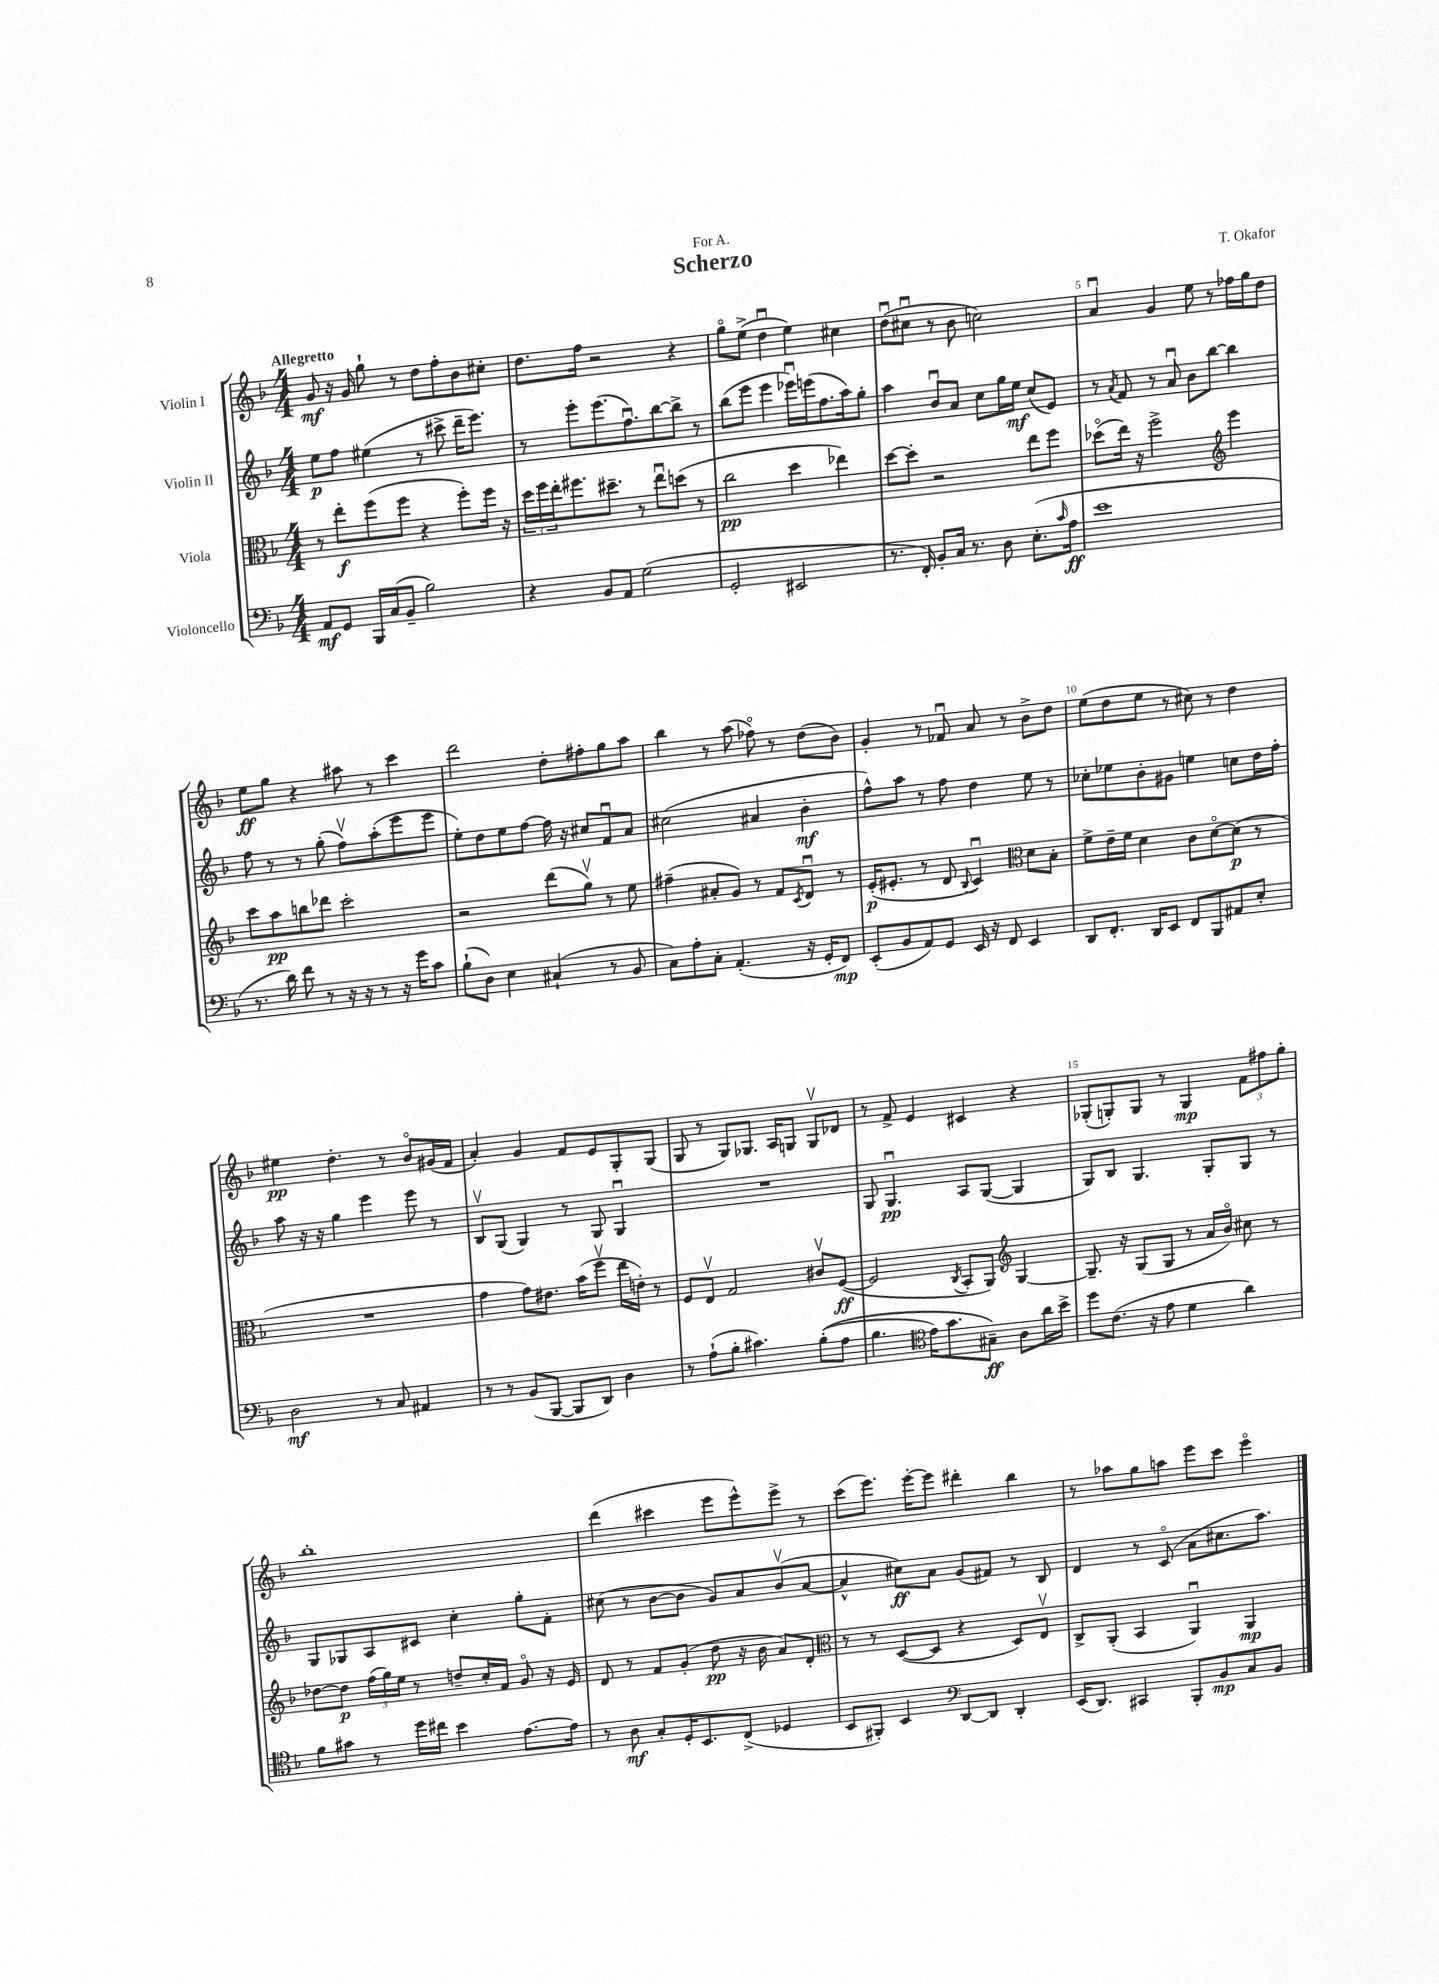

**kern	**dynam	**kern	**dynam	**kern	**dynam	**kern	**dynam
*part4	*part4	*part3	*part3	*part2	*part2	*part1	*part1
*staff4	*staff4	*staff3	*staff3	*staff2	*staff2	*staff1	*staff1
*I"Violoncello	*	*I"Viola	*	*I"Violin II	*	*I"Violin I	*
*clefF4	*	*clefC3	*	*clefG2	*	*clefG2	*
*k[b-]	*	*k[b-]	*	*k[b-]	*	*k[b-]	*
*M4/4	*	*M4/4	*	*M4/4	*	*M4/4	*
=1	=1	=1	=1	=1	=1	=1	=1
!	!	!	!	!	!	!LO:TX:a:B:t=Allegretto	!
8AA/L	mf	8r	.	8ee\L	p	8g/	mf
8GG/J	.	8ee'\L	f	8ff\J	.	16r	.
.	.	.	.	.	.	16g/	.
16BBB-/LL	.	(8ff\	.	(4ee#X\	.	8gg`\	.
(16C/J	.	.	.	.	.	.	.
8BB-~/J	.	8ff\J	.	.	.	8r	.
2B-\)	.	4r	.	8r	.	8dd\L	.
.	.	.	.	8ccc#X^\	.	8ff'\	.
.	.	8ff'\L)	.	16ddd~\KL	.	8b-\	.
.	.	.	.	8.eee\J)	.	.	.
.	.	16ff\Jk	.	.	.	8cc#X'\J	.
.	.	16r	.	.	.	.	.
=2	=2	=2	=2	=2	=2	=2	=2
4r	.	24dd\LL	.	8r	.	8.dd\L	.
.	.	24ff\	.	.	.	.	.
.	.	24ee'\J	.	.	.	.	.
.	.	8.ff#X\	.	8eee'\L	.	.	.
.	.	.	.	.	.	16ff\Jk	.
8BB-/L	.	.	.	(8.eee\	.	2r	.
.	.	8.dd#X~\J	.	.	.	.	.
8AA/J	.	.	.	.	.	.	.
.	.	.	.	8.ffu\)	.	.	.
(2G\	.	8r	.	.	.	.	.
.	.	8eeu\L	.	[8bb-\	.	.	.
.	.	(8ddn\J	.	8bb-^\J]	.	4r	.
.	.	8r	.	8r	.	.	.
=3	=3	=3	=3	=3	=3	=3	=3
2GG'/	.	2cc\	pp	(8bb-\L	.	8gg\L	.
.	.	.	.	8eee\J	.	(8ee^\J	.
.	.	.	.	4eee\	.	4ddu\	.
2EE#X/	.	4dd\	.	16eee-Xu\LL)	.	4ee\)	.
.	.	.	.	(16eeen\J	.	.	.
.	.	.	.	8.ff\	.	.	.
.	.	4ee-X\)	.	.	.	4cc#X\	.
.	.	.	.	16aa\k)	.	.	.
.	.	.	.	8gg'\J	.	.	.
=4	=4	=4	=4	=4	=4	=4	=4
8.r	.	[8dd\L	.	4aa\	.	(8ddu\L	.
.	.	8dd'\J]	.	.	.	8cc#Xu\J	.
16FF'/)	.	.	.	.	.	.	.
8BB-'/L	.	2r	.	8b-u/L	.	8r	.
16C/Jk	.	.	.	8a/J	.	8b-\	.
8.r	.	.	.	.	.	.	.
.	.	.	.	8cc\L	.	2ccn\)	.
8D\	.	.	.	16gg\L	.	.	.
.	.	.	.	16ee\JJ	mf	.	.
(8.E'\L	.	8ee\L	.	(8cc/L	.	.	.
.	.	8ff\J	.	8e/J)	.	.	.
16qqc/	.	.	.	.	.	.	.
16A\Jk	ff	.	.	.	.	.	.
=5	=5	=5	=5	=5	=5	=5	=5
1e	.	(8dd-X\L	.	8r	.	4au/	.
.	.	.	.	8qa/	.	.	.
.	.	16ee\Jk)	.	8f/	.	.	.
.	.	16r	.	.	.	.	.
.	.	2ff^\	.	8r	.	4g/	.
.	.	.	.	8au/	.	.	.
.	.	.	.	8b-\L	.	8ee\	.
.	.	.	.	[8bb-\J	.	8r	.
*	*	*clefG2	*	*	*	*	*
.	.	4eee\	.	4bb-\]	.	16ff-X\LL	.
.	.	.	.	.	.	16gg\J	.
.	.	.	.	.	.	8dd\J	.
!!LO:LB:g=z
=6	=6	=6	=6	=6	=6	=6	=6
8.r	.	8ccc\L	.	8ff\	.	8ee\L	ff
.	.	8aa\	pp	8r	.	8gg\J	.
16d\)	.	.	.	.	.	.	.
8f\	.	8bbn\	.	8r	.	4r	.
8r	.	8ddd-X\J	.	(8gg'\	.	.	.
16r	.	2ccc'\	.	8ffv\L)	.	8aa#X\	.
16r	.	.	.	.	.	.	.
8r	.	.	.	(8aa'\	.	8r	.
16r	.	.	.	8eee\	.	4ccc\	.
16g\KL	.	.	.	.	.	.	.
8c\J	.	.	.	8eee\J	.	.	.
=7	=7	=7	=7	=7	=7	=7	=7
(8B-`\L	.	2r	.	8ee'\L)	.	2ddd\	.
8D\J)	.	.	.	8dd\	.	.	.
4E\	.	.	.	8ee\	.	.	.
.	.	.	.	[8ff\J	.	.	.
(4C#X`/	.	(8ddd\L	.	16ff\]	.	8dd'\L	.
.	.	.	.	16r	.	.	.
.	.	8ggv\J)	.	8cc#X/L	.	8ff#X'\	.
8r	.	8r	.	8fu/	.	8gg\	.
8BB-/	.	8ee\	.	8a/J	.	8aa\J	.
=8	=8	=8	=8	=8	=8	=8	=8
8C\L)	.	(4ff#X~\	.	(2cc#X\	.	4bb-\	.
8A'\	.	.	.	.	.	.	.
8C'\J	.	8a#X'/L	.	.	.	8r	.
(4.AA'/	.	8g/J)	.	.	.	(8aa\	.
.	.	8r	.	4a#X/	.	8ff-X\)	.
.	.	8f/L	.	.	.	8r	.
.	.	8qc/	.	.	.	.	.
16r	.	8du/J	.	4b-'\	mf	(8dd\L	.
16GG'/KL	.	.	.	.	.	.	.
8FF/J)	mp	8r	.	.	.	8b-\J)	.
=9	=9	=9	=9	=9	=9	=9	=9
(8EE'/L	.	(16e'/KL	p	8ff^^\L)	.	4g'/	.
.	.	8.e#X'/J	.	.	.	.	.
8BB-/	.	.	.	8aa\J	.	.	.
8AA/)	.	8r	.	8r	.	8r	.
8GG/J	.	8d/	.	8ff\	.	8f-Xu/	.
.	.	8qqB-/	.	.	.	.	.
16EE/	.	4cu/)	.	4dd\	.	8a/	.
16r	.	.	.	.	.	.	.
8FF/	.	.	.	.	.	8r	.
*	*	*clefC3	*	*	*	*	*
4EE/	.	8d\L	.	8ee\	.	8b-^\L	.
.	.	8B-'\J	.	8r	.	8dd\J	.
=10	=10	=10	=10	=10	=10	=10	=10
8DD/L	.	8f^\L	.	8cc-X'\L	.	(8ee\L	.
8.FF'/J	.	16e~\L	.	8ee-X\	.	8dd\	.
.	.	16f\JJ	.	.	.	.	.
.	.	4d\	.	8b-'\	.	8ee\J	.
16DD/KL	.	.	.	.	.	.	.
8EE/J	.	.	.	8g#X\J	.	8r	.
8FF/L	.	8c\L	.	4een\	.	8cc#X\)	.
8BBB-/	.	[8d\	.	.	.	8r	.
8AA#X/	.	(8d\J]	p	8ccn\L	.	4dd\	.
8E'/J	.	8r	.	16dd\L	.	.	.
.	.	.	.	16ff'\JJ	.	.	.
!!LO:LB:g=z
=11	=11	=11	=11	=11	=11	=11	=11
2D\	mf	1r	.	8aa\	.	4ee#X\	pp
.	.	.	.	16r	.	.	.
.	.	.	.	16r	.	.	.
.	.	.	.	4gg\	.	4.dd'\	.
8r	.	.	.	4eee\	.	.	.
8C/	.	.	.	.	.	8r	.
4AA#X/	.	.	.	8eee\	.	8b-/L	.
.	.	.	.	8r	.	(16g#X/L	.
.	.	.	.	.	.	16f/JJ	.
=12	=12	=12	=12	=12	=12	=12	=12
8r	.	4g\	.	8B-v/L	.	4a'/)	.
8r	.	.	.	(8G/J	.	.	.
(8BB-/L	.	8g\L)	.	4G/)	.	4g/	.
[8BBB-/J	.	8.e#X\J	.	.	.	.	.
8BBB-/L]	.	.	.	8r	.	8f/L	.
.	.	(16b-\KL	.	.	.	.	.
8DD/J)	.	8ffv\J	.	8G/	.	8e/	.
4D\	.	16ee\LL	.	4Gu/	.	8G'/	.
.	.	16en'\JJ)	.	.	.	.	.
.	.	8r	.	.	.	(8G/J	.
=13	=13	=13	=13	=13	=13	=13	=13
8r	.	8F/L	.	1r	.	8G/	.
(8A`\L	.	8Ev/J	.	.	.	8r	.
8B-'\J	.	2G/	.	.	.	8G/L)	.
4.c#X\)	.	.	.	.	.	8.G-X/J	.
.	.	.	.	.	.	16A/KL	.
.	.	.	.	.	.	8Gn/J	.
((8B-'\L	.	8c#Xv/L	.	.	.	8Gv/L	.
8A\J	.	([8F/J	ff	.	.	8d-X/J	.
=14	=14	=14	=14	=14	=14	=14	=14
4.B-\	.	2F/]	.	8G/	.	8r	.
.	.	.	.	4.Gu/	pp	8f^/	.
.	.	.	.	.	.	4e/	.
*clefC4	*	*	*	*	*	*	*
16e\KL)	.	.	.	.	.	.	.
8.g\	.	.	.	.	.	.	.
.	.	8qC/	.	.	.	.	.
.	.	8BB-'/L	.	8A/L	.	4c#X/	.
8G#X~\J)	ff	8AA/J)	.	([8G/J	.	.	.
*	*	*clefG2	*	*	*	*	*
8A\L	.	[4G/	.	4G/]	.	4r	.
16a\L	.	.	.	.	.	.	.
16b-^\JJ	.	.	.	.	.	.	.
=15	=15	=15	=15	=15	=15	=15	=15
8dd\L	.	8.G~/]	.	8G/L)	.	(8G-X'/L	.
(8.c\J	.	.	.	8B-/J	.	8Gn'/)	.
.	.	16r	.	.	.	.	.
.	.	(8G/L	.	4.G/	.	8G/J	.
16r	.	.	.	.	.	.	.
8e\	.	8G/J	.	.	.	8r	.
4d\	.	8r	.	.	.	4G/	mp
.	.	16a/LL	.	8G'/L	.	.	.
.	.	16b-/JJ)	.	.	.	.	.
4a\)	.	8cc#X\	.	8G/J	.	12f\L	.
.	.	.	.	.	.	12ff#X\	.
.	.	8r	.	8r	.	.	.
.	.	.	.	.	.	12gg'\J	.
!!LO:LB:g=z
=16	=16	=16	=16	=16	=16	=16	=16
8f\L	.	[8dd-X\L	.	8G/L	.	1bb-'	.
8g#X\J	.	8dd-\J]	p	8G-X/	.	.	.
8r	.	(24ff\LL	.	8A/	.	.	.
.	.	24gg\)	.	.	.	.	.
.	.	24ee\JJ	.	.	.	.	.
16dd\LL	.	8r	.	8c#X/J	.	.	.
16cc#X\JJ	.	.	.	.	.	.	.
4b-\	.	8ddn~/L	.	4cc'\	.	.	.
.	.	16cc'/L	.	.	.	.	.
.	.	16f/JJ	.	.	.	.	.
[8.e\L	.	8g/	.	8gg'\L	.	.	.
.	.	16r	.	8f'\J	.	.	.
16e\Jk]	.	16e/	.	.	.	.	.
=17	=17	=17	=17	=17	=17	=17	=17
8r	.	8d/	.	(8cc#X\	.	(4ddd\	.
8A\	mf	8r	.	8r	.	.	.
8G'/L	.	8f/L	.	[8b-\L	.	4ccc#X\	.
16D'/K	.	(8g'/J	.	8b-\J]	.	.	.
8.BB-/	.	.	.	.	.	.	.
.	.	8dd\	pp	8g/L)	.	8eee\L	.
(8C^/J	.	16r	.	8a/	.	8eee^^\)	.
.	.	16b-\	.	.	.	.	.
4D-X/	.	8a/L)	.	(8b-v/	.	8eee^\J	.
.	.	8d'/J	.	[8a/J	.	8r	.
=18	=18	=18	=18	=18	=18	=18	=18
*	*	*clefC3	*	*	*	*	*
8BB-/L	.	8r	.	4a^^/]	.	(8ccc\L	.
8FF#X'/J)	.	8r	.	.	.	8.eee\J)	.
4BB-/	.	([8D/L	.	8cc#X\L)	ff	.	.
.	.	.	.	.	.	[16eee'\KL	.
.	.	8D/J]	.	8a\J	.	8eee\J]	.
*clefF4	*	*	*	*	*	*	*
[8DD/L	.	4r	.	(8g/L	.	4ddd#X'\	.
8DD/J]	.	.	.	8f#X/J)	.	.	.
4DD'/	.	8D/L)	.	8r	.	4bb-\	.
.	.	8Ev/J	.	8B-/	.	.	.
=19	=19	=19	=19	=19	=19	=19	=19
(16EE/KL	.	8C^/L	.	4d/	.	8r	.
8.DD/J)	.	.	.	.	.	.	.
.	.	(8AA'/J	.	.	.	8aa-X\L	.
4CC#X/	.	4BB-/	.	8r	.	8gg\	.
.	.	.	.	(8c/	.	8aan\J	.
8BBB-'/L	.	4AAu/)	.	8a\L	.	8eee\L	.
8BB-/	mp	.	.	8.cc#X\	.	8ccc\J	.
8C/	.	4AA/	mp	.	.	4eee\	.
.	.	.	.	8.aa\J)	.	.	.
8BB-/J	.	.	.	.	.	.	.
==	==	==	==	==	==	==	==
*-	*-	*-	*-	*-	*-	*-	*-
